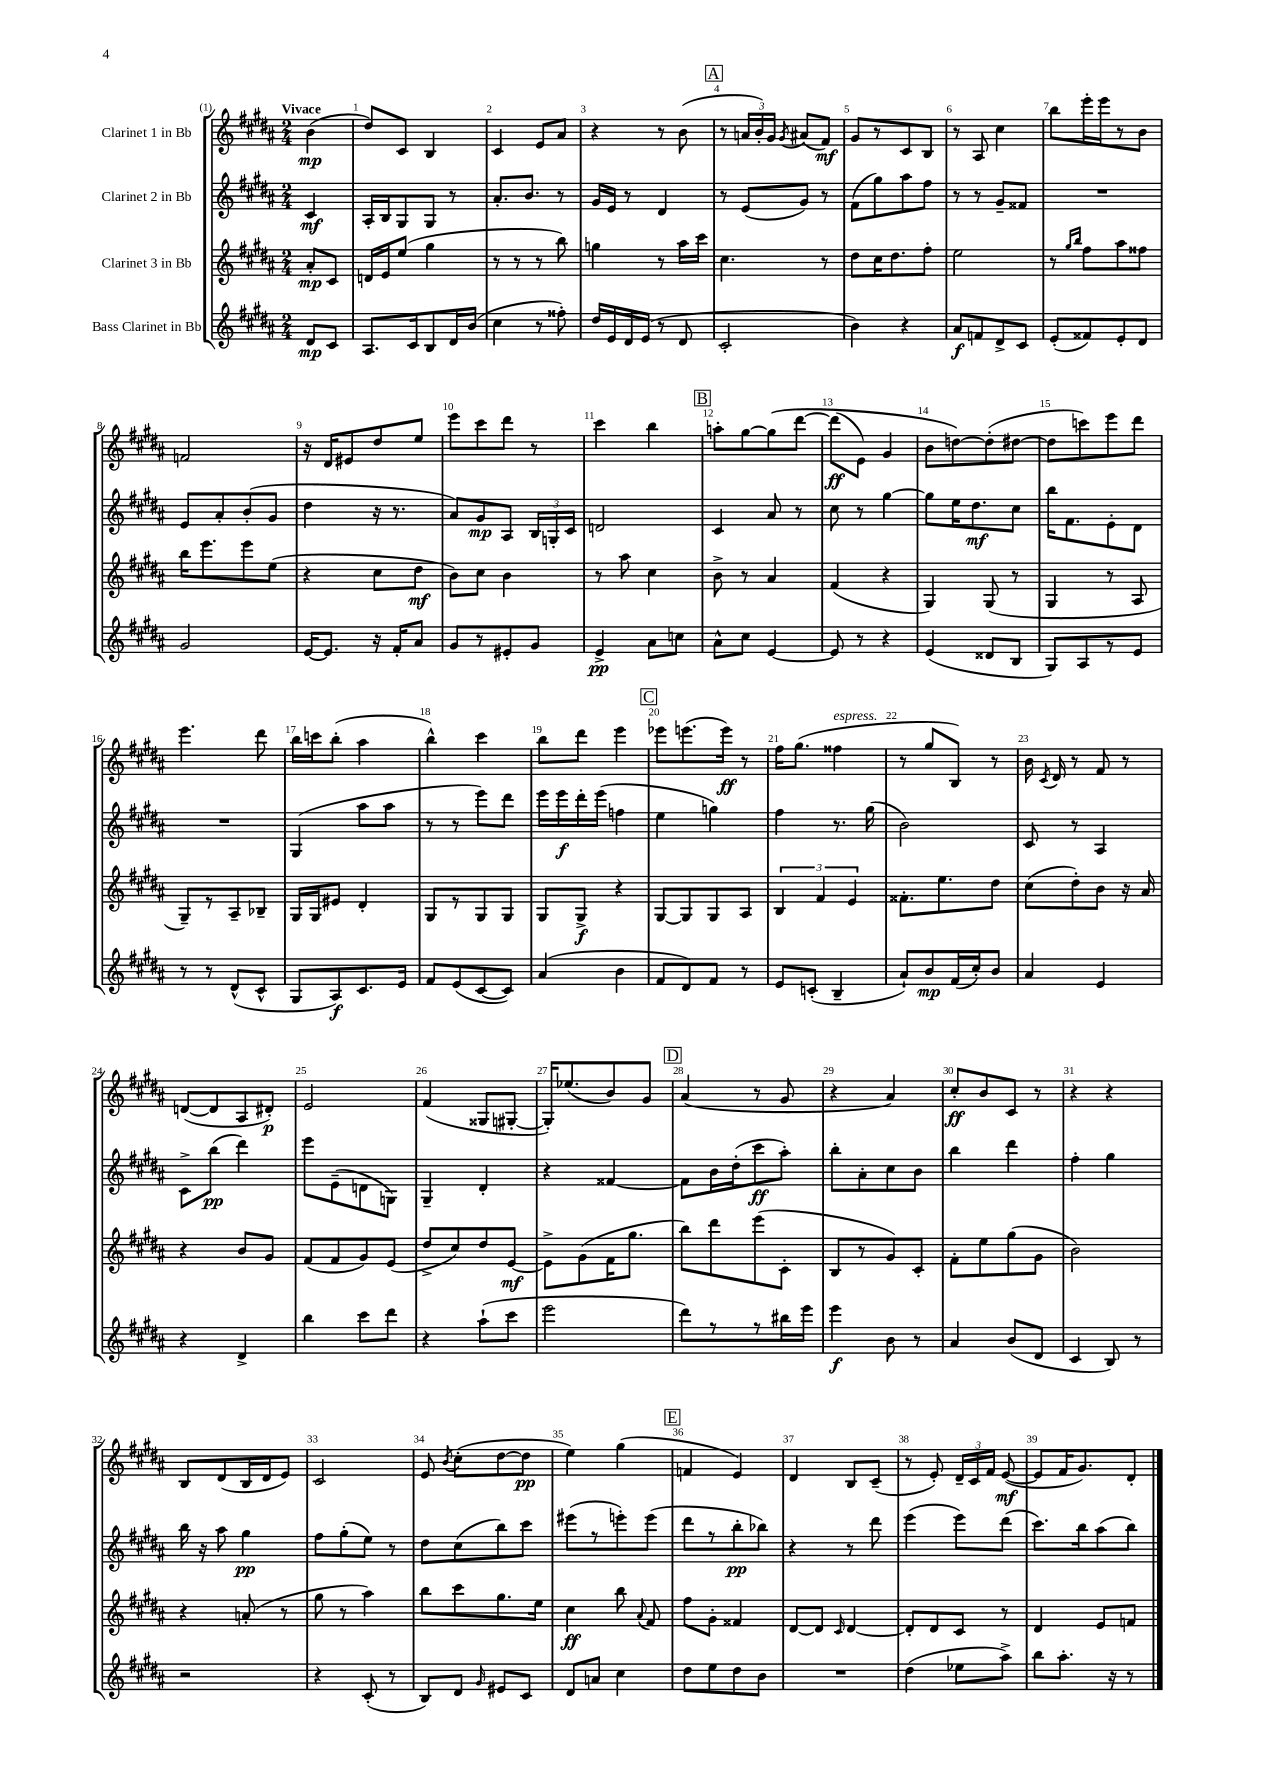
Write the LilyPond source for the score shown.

<<
\new StaffGroup <<
\new Staff = "s0" \with { instrumentName = "Clarinet 1 in Bb" } {
    \clef treble \key b \major \numericTimeSignature \time 2/4 \partial 4 \tempo "Vivace"
    \autoBeamOff b'4\mp( |
    dis''8[) cis'8] b4 |
    cis'4 e'8[ ais'8] |
    r4 r8 b'8( |
    \mark \markup { \box "A" } r8 \tuplet 3/2 { a'16[ b'16-.) gis'16] } \acciaccatura { gis'8 } ais'8[( fis'8]\mf) |
    gis'8[ r8 cis'8 b8] |
    r8 ais8 cis''4 |
    b''8[ e'''16-. e'''16 r8 b'8] |
    f'2 |
    r16 dis'16[ eis'8 dis''8 e''8] |
    e'''8[ cis'''8 dis'''8] r8 |
    cis'''4 b''4 |
    \mark \markup { \box "B" } a''8[-. gis''8~ gis''8\( dis'''8]~ |
    dis'''8[\ff( e'8]) gis'4 |
    b'8[ d''8~\) d''8-.( dis''8]~ |
    dis''8[ c'''8) e'''8 dis'''8] |
    e'''4. dis'''8 |
    b''16[ c'''16 b''8]-.( ais''4 |
    b''4-^) cis'''4 |
    b''8[ dis'''8] e'''4 |
    \mark \markup { \box "C" } ees'''8[ e'''8.( e'''16]\ff) r8 |
    fis''16[ gis''8.]( fisis''4^\markup { \italic "espress." } |
    r8 gis''8[ b8]) r8 |
    b'16 \acciaccatura { cis'8 } dis'16 r8 fis'8 r8 |
    d'8[~( d'8 ais8 dis'8]-.\p) |
    e'2 |
    fis'4( gisis8[ gis8]~-. |
    gis16[-.) ees''8.( b'8) gis'8] |
    \mark \markup { \box "D" } ais'4( r8 gis'8 |
    r4 ais'4) |
    cis''8[-.\ff b'8 cis'8] r8 |
    r4 r4 |
    b8[ dis'8( b16 dis'16 e'8]) |
    cis'2 |
    e'8 \acciaccatura { b'8 } cis''8[-.( dis''8~ dis''8]\pp |
    e''4) gis''4( |
    \mark \markup { \box "E" } f'4 e'4) |
    dis'4 b8[ cis'8]--( |
    r8 e'8-.) \tuplet 3/2 { dis'16[-- cis'16 fis'16] } e'8~\mf( |
    e'8[ fis'16 gis'8.) dis'8]-. \bar "|." |
}
\new Staff = "s1" \with { instrumentName = "Clarinet 2 in Bb" } {
    \clef treble \key b \major \numericTimeSignature \time 2/4 \partial 4
    \autoBeamOff cis'4\mf |
    ais16[-. b16 gis8 gis8] r8 |
    ais'8.[-. b'8.] r8 |
    gis'16[ e'16] r8 dis'4 |
    \mark \markup { \box "A" } r8 e'8[( gis'8]) r8 |
    fis'8[( gis''8) ais''8 fis''8] |
    r8 r8 gis'8[-- fisis'8] |
    R2 |
    e'8[ ais'8-. b'8-.( gis'8] |
    dis''4 r16 r8. |
    ais'8[) gis'8\mp ais8] \tuplet 3/2 { b16[ g16-. cis'16] } |
    d'2 |
    \mark \markup { \box "B" } cis'4 ais'8 r8 |
    cis''8 r8 gis''4~ |
    gis''8[ e''16 dis''8.\mf cis''8] |
    b''16[ fis'8. e'8-. dis'8] |
    R2 |
    gis4( ais''8[ ais''8] |
    r8 r8 e'''8[) dis'''8] |
    e'''16[ e'''16\f dis'''16-. e'''16]( f''4 |
    \mark \markup { \box "C" } e''4 g''4) |
    fis''4 r8. gis''16( |
    b'2) |
    cis'8 r8 ais4 |
    cis'8[-> b''8]\pp( dis'''4) |
    e'''8[ e'8--( d'8 g8]) |
    gis4-- dis'4-. |
    r4 fisis'4~ |
    \mark \markup { \box "D" } fisis'8[ b'16 dis''16-.( cis'''8\ff ais''8]-.) |
    b''8[-. ais'8-. cis''8 b'8] |
    b''4 dis'''4 |
    fis''4-. gis''4 |
    b''16 r16 ais''8 gis''4\pp |
    fis''8[ gis''8-.( e''8]) r8 |
    dis''8[ cis''8( b''8) cis'''8] |
    eis'''8[( r8 e'''8-.) e'''8]( |
    \mark \markup { \box "E" } dis'''8[ r8 b''8-.\pp bes''8]) |
    r4 r8 dis'''8 |
    e'''4( e'''8[) dis'''8]( |
    cis'''8.[) b''16 ais''8( b''8]) \bar "|." |
}
\new Staff = "s2" \with { instrumentName = "Clarinet 3 in Bb" } {
    \clef treble \key b \major \numericTimeSignature \time 2/4 \partial 4
    \autoBeamOff ais'8[-.\mp cis'8] |
    d'16[ e'16 e''8]( gis''4 |
    r8 r8 r8 b''8) |
    g''4 r8 ais''16[ cis'''16] |
    \mark \markup { \box "A" } cis''4. r8 |
    dis''8[ cis''16 dis''8. fis''8]-. |
    e''2 |
    r8 \grace { gis''16[ b''16] } fis''8[ ais''8 fisis''8] |
    b''16[ e'''8. e'''8 e''8]( |
    r4 cis''8[ dis''8]\mf |
    b'8[) cis''8] b'4 |
    r8 ais''8 cis''4 |
    \mark \markup { \box "B" } b'8-> r8 ais'4 |
    fis'4( r4 |
    gis4) gis8( r8 |
    gis4 r8 ais8 |
    gis8[--) r8 ais8-- bes8]-- |
    gis16[ gis16 eis'8] dis'4-. |
    gis8[ r8 gis8 gis8] |
    gis8[ gis8]->\f r4 |
    \mark \markup { \box "C" } gis8[~ gis8 gis8 ais8] |
    \tuplet 3/2 { b4 fis'4 e'4 } |
    fisis'8.[-. e''8. dis''8] |
    cis''8[( dis''8-.) b'8] r16 ais'16 |
    r4 b'8[ gis'8] |
    fis'8[( fis'8 gis'8) e'8]( |
    dis''8[-> cis''8) dis''8 e'8]~\mf |
    e'8[-> gis'8( fis'16 gis''8.] |
    \mark \markup { \box "D" } b''8[) dis'''8 e'''8( cis'8]-. |
    b8[ r8 gis'8) cis'8]-. |
    fis'8[-. e''8 gis''8( gis'8] |
    b'2) |
    r4 a'8-.( r8 |
    gis''8 r8 ais''4) |
    b''8[ cis'''8 gis''8. e''16] |
    cis''4\ff b''8 \appoggiatura { ais'8 } fis'8 |
    \mark \markup { \box "E" } fis''8[ gis'8]-. fisis'4 |
    dis'8[~ dis'8] \grace { cis'16 } dis'4~ |
    dis'8[-. dis'8 cis'8] r8 |
    dis'4 e'8[ f'8] \bar "|." |
}
\new Staff = "s3" \with { instrumentName = "Bass Clarinet in Bb" } {
    \clef treble \key b \major \numericTimeSignature \time 2/4 \partial 4
    \autoBeamOff dis'8[\mp cis'8] |
    ais8.[ cis'16 b8 dis'16 b'16]( |
    cis''4 r8 fisis''8-.) |
    dis''16[ e'16 dis'16 e'16]( r8 dis'8 |
    \mark \markup { \box "A" } cis'2-. |
    b'4) r4 |
    ais'8[\f f'8 dis'8-> cis'8] |
    e'8[-.( fisis'8) e'8-. dis'8] |
    gis'2 |
    e'16[~ e'8.] r16 fis'16[-. ais'8] |
    gis'8[ r8 eis'8-. gis'8] |
    e'4->\pp ais'8[ c''8] |
    \mark \markup { \box "B" } ais'8[-^ cis''8] e'4~ |
    e'8 r8 r4 |
    e'4( disis'8[ b8] |
    gis8[) ais8 r8 e'8] |
    r8 r8 dis'8[-^( cis'8]-^ |
    gis8[ ais8\f) cis'8. e'16] |
    fis'8[ e'8( cis'8~ cis'8]) |
    ais'4( b'4 |
    \mark \markup { \box "C" } fis'8[ dis'8) fis'8] r8 |
    e'8[ c'8]-.( b4-- |
    ais'8[-!) b'8\mp fis'16( cis''16-.) b'8] |
    ais'4 e'4 |
    r4 dis'4-> |
    b''4 cis'''8[ dis'''8] |
    r4 ais''8[-!( cis'''8] |
    e'''2 |
    \mark \markup { \box "D" } dis'''8[) r8 r8 bis''16 e'''16] |
    e'''4\f b'8 r8 |
    ais'4 b'8[( dis'8] |
    cis'4 b8) r8 |
    r2 |
    r4 cis'8-.( r8 |
    b8[) dis'8] \grace { gis'16 } eis'8[ cis'8] |
    dis'8[ a'8] cis''4 |
    \mark \markup { \box "E" } dis''8[ e''8 dis''8 b'8] |
    R2 |
    dis''4( ees''8[ ais''8]->) |
    b''8[ ais''8.]-. r16 r8 \bar "|." |
}
>>
>>
\layout { \context { \Score \override BarNumber.break-visibility = ##(#f #t #t) barNumberVisibility = #all-bar-numbers-visible } }
